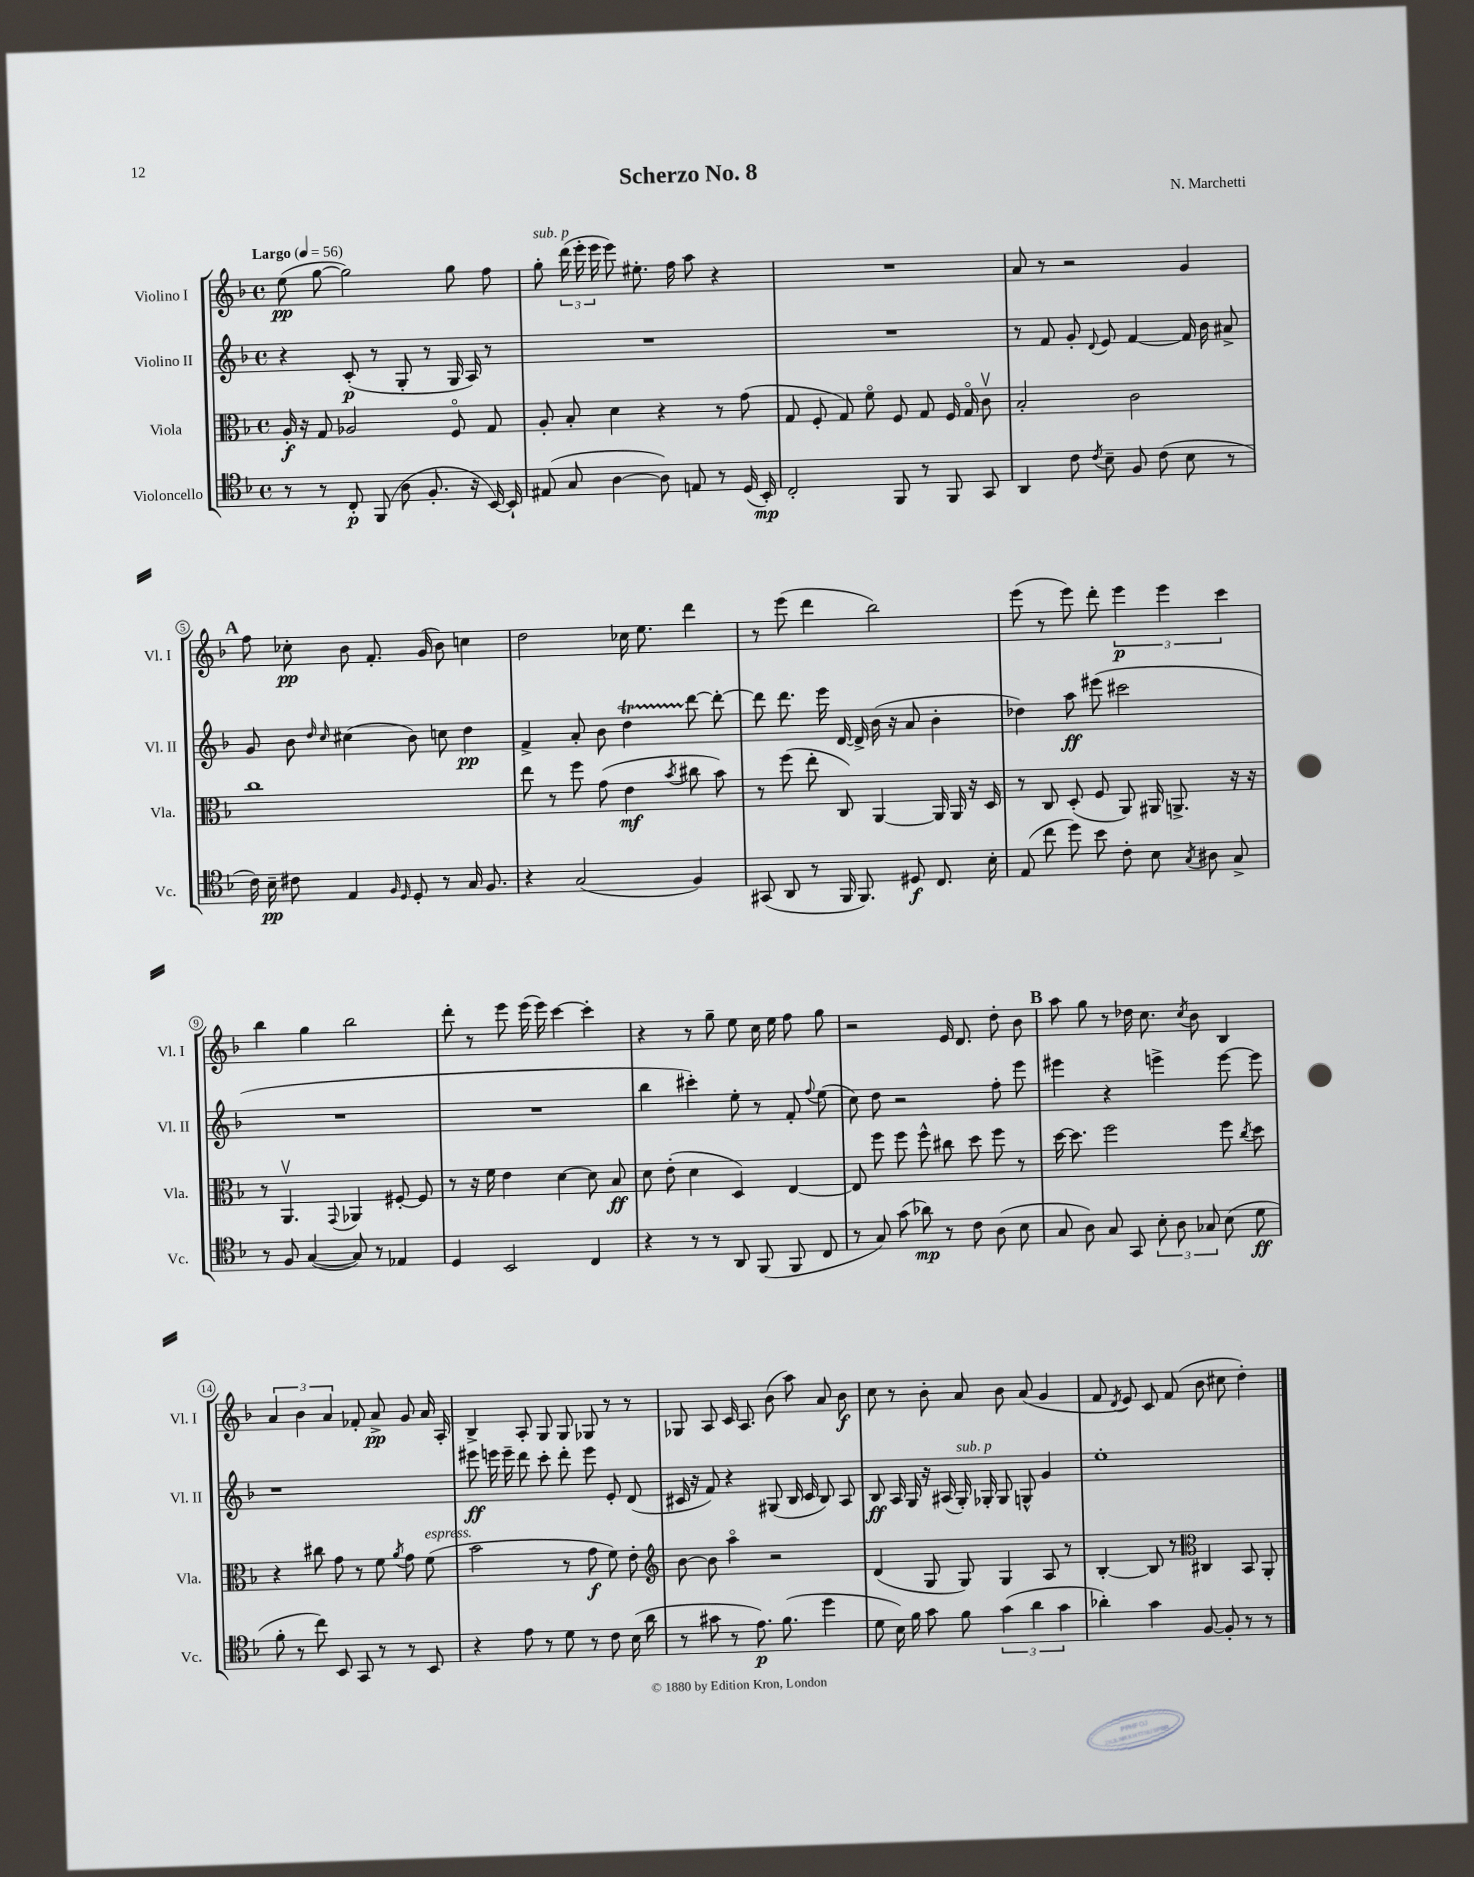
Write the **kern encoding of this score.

**kern	**kern	**kern	**kern
*staff4	*staff3	*staff2	*staff1
*clefC4	*clefC3	*clefG2	*clefG2
*k[b-]	*k[b-]	*k[b-]	*k[b-]
*M4/4	*M4/4	*M4/4	*M4/4
*met(c)	*met(c)	*met(c)	*met(c)
*MM56	*MM56	*MM56	*MM56
8r	16A'	4r	(8ee
.	16r	.	.
8r	8G	.	[8gg
8C'	2A-	(8c'	2gg])
(8FF	.	8r	.
8A	.	8G'	.
8.F'	.	8r	.
.	8Fo	16G	8gg
16r	.	16A)	.
[16BB-)	8G	8r	8ff
16BB-`]	.	.	.
=	=	=	=
(8E#	8A'	1r	8gg'
8G	8B-'	.	(24ddd
.	.	.	24eee'
.	.	.	24eee
[4A	4d	.	8eee)
.	.	.	8.ee#'
8A])	4r	.	.
.	.	.	16ff
8E	.	.	8aa
8r	8r	.	4r
(16D	(8g	.	.
16BB-')	.	.	.
=	=	=	=
2C'	8G	1r	1r
.	8F'	.	.
.	8G)	.	.
.	8fo	.	.
8FF	8F	.	.
8r	8G	.	.
8FF	16F	.	.
.	16Go	.	.
8GG	8cv	.	.
=	=	=	=
4AA	2B-'	8r	8a
.	.	8f	8r
8c	.	8g'	2r
8qc	.	8qqd	.
8B-~	.	8e	.
8F	2c	[4f	.
(8c	.	.	.
8B-	.	16f]	4g
.	.	16b-	.
8r	.	8a#^	.
=	=	=	=
16c)	1cc	8g	8ff
16B-~	.	.	.
8c#	.	8b-	8cc-'
.	.	16qqdd	.
.	.	16qqcc	.
4E	.	(4cc#	8b-
.	.	.	8.f'
16qqF	.	.	.
16qqD	.	.	.
8D'	.	8b-)	.
.	.	.	(16g
8r	.	8cc	8b-)
16G	.	4dd	4cc
8.F	.	.	.
=	=	=	=
4r	8ee	4f^	2dd
.	8r	.	.
(2G	8ff	8a'	.
.	(8g	8b-	.
.	4e	4dd	16cc-
.	.	.	8.ee
.	8qb-	.	.
4F)	8cc#	[8ddd	4ddd
.	8b-)	8ddd'_	.
=	=	=	=
(8GG#	8r	8ddd]	8r
8AA	(8ff	8.ddd	(8eee
8r	8ee'	.	4ddd
.	.	16eee	.
16FF	8C)	[16d	.
8.FF)	.	16d^]	.
.	[4AA	(16b-	2bb-)
.	.	16r	.
8D#	.	8a	.
8.C	16AA]	4b-'	.
.	16AA	.	.
.	16r	.	.
16B-'	16D	.	.
=	=	=	=
(8E	8r	4dd-)	(8eee
8cc	8C	.	8r
8dd)	(8D'	8aa	8eee)
8b-	8F	(8eee#	8ddd'
8c'	8AA)	2ccc#	6eee
8B-	16AA#	.	.
.	.	.	6eee
.	8.AA^	.	.
8qG	.	.	.
8A#	.	.	.
.	.	.	6ccc
8G^	16r	.	.
.	16r	.	.
=	=	=	=
8r	8r	1r	4bb-
8F	4.AAv	.	.
([4G	.	.	4gg
.	8qqGG	.	.
8G])	4AA-	.	2bb-
8r	.	.	.
4E-	[8F#'	.	.
.	8F#]	.	.
=	=	=	=
4D	8r	1r	8ddd'
.	16r	.	8r
.	16f	.	.
2BB-	4e	.	8eee
.	.	.	(16eee
.	.	.	16eee)
.	[4d	.	[4ccc
4C	8d]	.	4ccc']
.	8B-	.	.
=	=	=	=
4r	8d	4bb-	4r
.	(8e'	.	.
8r	4d	4ccc#')	8r
8r	.	.	8gg~
8AA	4D)	8ee'	8ee
(8FF	.	8r	16cc
.	.	.	16ee
8FF	[4E	8f'	8ff
.	.	8qqff	.
8C	.	(8ee	8gg
=	=	=	=
8r	8E]	8cc)	2r
8G)	8ff	8dd	.
(8g	8ff	2r	.
8a-)	8ff^^	.	.
8r	8cc#	.	16e
.	.	.	8.d
8c	8dd	.	.
(8A	8ff	8ff'	8dd'
8B-	8r	8eee	8b-
=	=	=	=
8G	[16dd	4eee#	8aa
.	8.dd]	.	.
8A)	.	.	8gg
8G	2ff	4r	8r
8GG	.	.	16dd-
.	.	.	8.cc
12B-'	.	4eee^	.
12A	.	.	.
.	.	.	8qcc
.	.	.	8b-
12G-	.	.	.
(8B-	8ff	[8eee	4B-
.	8qcc	.	.
8d	8dd	8eee]	.
=	=	=	=
8f'	4r	1r	6a
8r	.	.	.
.	.	.	6b-
8cc)	8cc#	.	.
.	.	.	6a
8BB-	8g	.	.
8GG	8r	.	8f-'
8r	8f	.	8a^
.	8qa	.	.
8r	8g	.	8g
8BB-	(8f	.	16a
.	.	.	16A'
=	=	=	=
4r	2b-	8eee#	4B-^
.	.	16eee	.
.	.	16eee~	.
8e	.	8ddd	8A'
8r	.	8ccc'	8G
8d	8r	8ddd'	8G
8r	8g	8eee	8G-
8c	8f)	8e'	8r
(16B-	8e'	(8d	8r
16a	.	.	.
=	=	=	=
*	*clefG2	*	*
8r	[8b-	16c#	8G-
.	.	16r	.
8g#	8b-]	8f)	8A
8r	4aao	4r	16c
.	.	.	8.A
8.e)	.	.	.
.	2r	(8G#	(8b-
(8.f	.	.	.
.	.	16B-	8aa)
.	.	16c#	.
4dd	.	8B-)	8a
.	.	8A	8b-
=	=	=	=
8d	(4d	8B-	8cc
16B-)	.	16A	8r
16f	.	16G	.
8g	8G	16r	8b-'
.	.	(16A#	.
8f	8G)	16G')	8a
.	.	16G-'	.
(6g	4G	8G-	8b-
.	.	8G^^	(8a
6a	.	.	.
.	8A	4g	4g
6g	.	.	.
.	8r	.	.
=	=	=	=
4a-')	[4B-'	1ee'	8f
.	.	.	8qd
.	.	.	8e)
4g	8B-]	.	8c
.	8r	.	(8f
*	*clefC3	*	*
[8F	4C#	.	8b-
8F']	.	.	8cc#
8r	8BB-	.	4dd')
8r	8AA'	.	.
==	==	==	==
*-	*-	*-	*-
